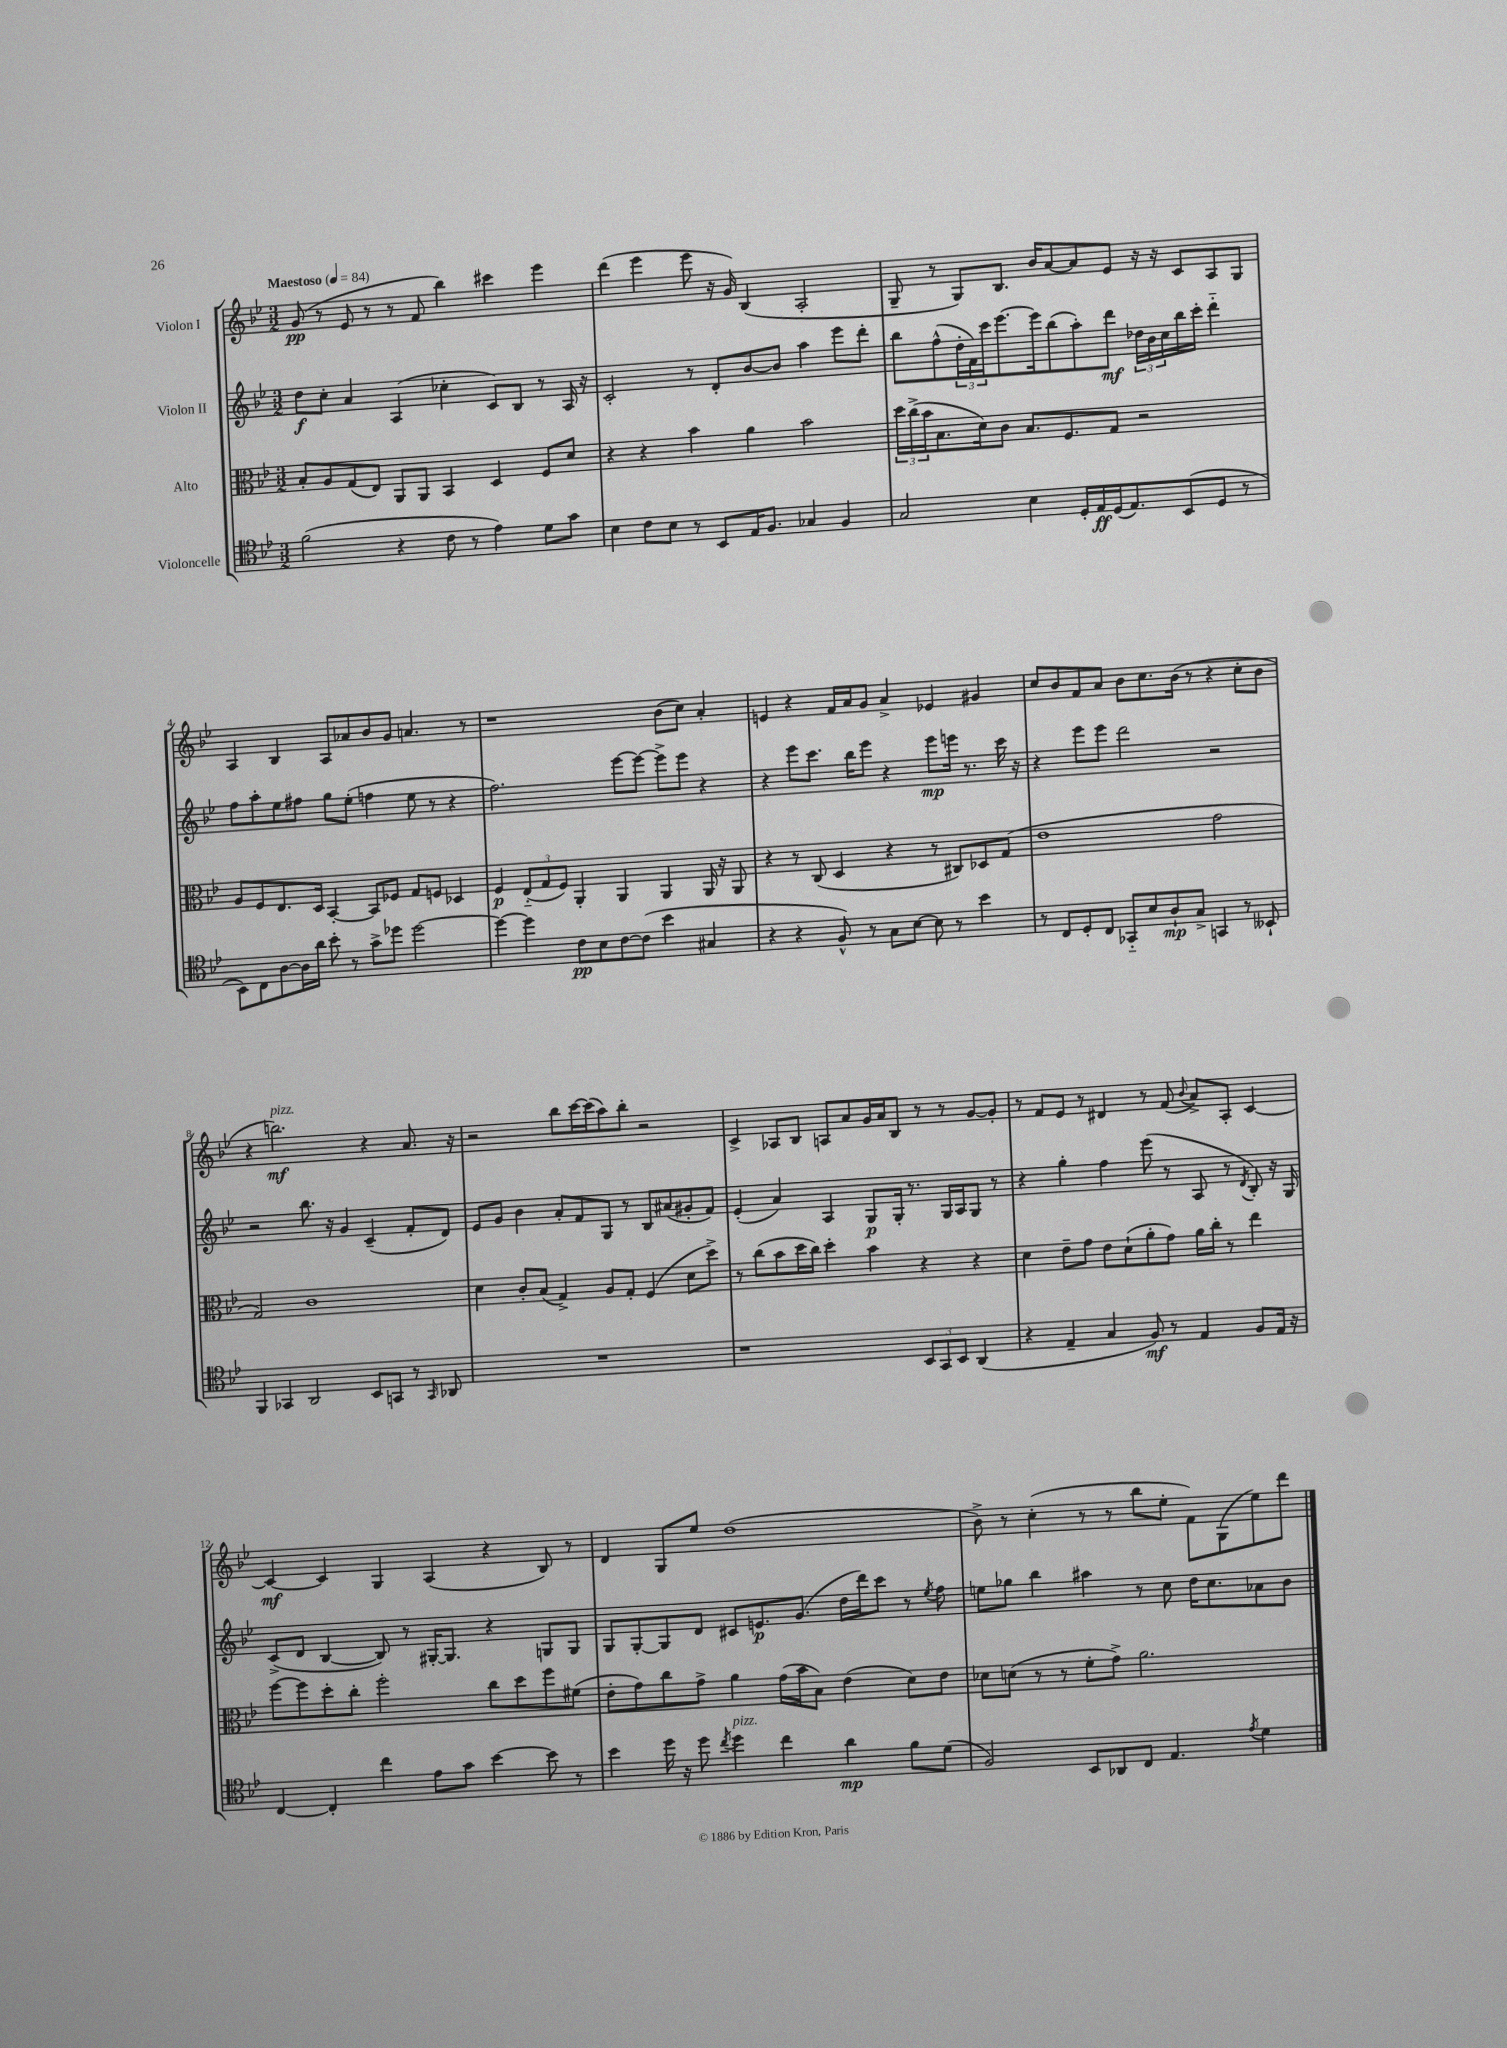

**kern	**kern	**kern	**kern
*staff4	*staff3	*staff2	*staff1
*clefC4	*clefC3	*clefG2	*clefG2
*k[b-e-]	*k[b-e-]	*k[b-e-]	*k[b-e-]
*M3/2	*M3/2	*M3/2	*M3/2
*MM84	*MM84	*MM84	*MM84
(2f	8B-'	8dd	(8g
.	8A	8cc'	8r
.	(8G	4a	8e-
.	8E-)	.	8r
4r	8AA	(4A	8r
.	8AA	.	8f
8c	4BB-	4cc-'	4bb-)
8r	.	.	.
4e-)	4D	8c)	4ccc#
.	.	8B-	.
8d	8F	8r	4eee-
8g	8d	16A	.
.	.	16r	.
=	=	=	=
4B-	4r	2c'	(4ddd
8c	4r	.	4eee-
8B-	.	.	.
8r	4b-	8r	8eee-
8BB-	.	8d'	16r
.	.	.	16g)
16E-	4a	[8b-	(4B-
8.F	.	.	.
.	.	8b-]	.
4G-	2b-	4aa	2A'
4F	.	8eee-	.
.	.	8ddd'	.
=	=	=	=
2G	24dd	8bb-	8G~
.	(24cc^	.	.
.	24b-	.	.
.	8.B-	(8ff^^	8r
.	.	24dd'	8G)
.	.	24f)	.
.	16d)	.	.
.	.	24ccc	.
.	8c	[8.eee-	8.B-
4B-	8.B-	.	.
.	.	16eee-]	16b-
.	.	(8bb-	[8a
.	8.F	.	.
16D'	.	8aa')	8a]
16E-	.	.	.
(16D	8G	8ddd	8e-
8.E-)	.	.	.
.	2r	24dd-	16r
.	.	24b-	.
.	.	.	16r
.	.	24cc	.
(8BB-	.	16bb-	8c
.	.	16ccc'	.
8D	.	4ddd'~	8A
8r	.	.	8G
=	=	=	=
8BB-)	8A	8ff	4A
8C	8F	8aa'	.
[8A	8.E-	8ee-	4B-
16A]	.	8ff#	.
16a	16D	.	.
8b-'	[4BB-'	8gg	8A
8r	.	(8ee-'	8a-
8g^	8BB-]	4ff	8b-
8dd-	8F-	.	8g
[2dd-	8G	8ee-	4.a
.	8F	8r	.
.	4D-	4r	.
.	.	.	8r
=	=	=	=
4dd-_	4F	2.ff)	1r
4dd-]	(12E-'~	.	.
.	12G	.	.
.	12F)	.	.
8c	4AA'	.	.
8B-	.	.	.
[8c	4AA	[8eee-	.
(8c]	.	8eee-_	.
4b-	4AA	8eee-^]	(8b-
.	.	8eee-	8cc)
4G#	16AA	4r	4a'
.	16r	.	.
.	8AA	.	.
=	=	=	=
4r	4r	4r	4e
4r	8r	8eee-	4r
.	(8C	8.ccc	.
8F^^)	4D	.	16f
.	.	16bb-	16a
8r	.	8eee-	8g
8G	4r	4r	4a^
[8B-	.	.	.
8B-]	8r	8eee-	4e-
8r	8C#)	16eee	.
.	.	8.r	.
4b-	8D-	.	4g#
.	(8G	16ccc	.
.	.	16r	.
=	=	=	=
8r	1e-	4r	8cc
8C	.	.	8b-
8D'	.	8eee-	8f
8C	.	8eee-	8a
8GG-'~	.	2ddd	8b-
8B-	.	.	8.cc
8A`	.	.	.
.	.	.	(16b-
8G^	.	.	8r
4GG	2g	2r	4r
8r	.	.	8cc'
8BB--`	.	.	8b-
=	=	=	=
4FF	2G)	2r	4r
4GG-	.	.	2.bb)
2AA	1c	8.bb-	.
.	.	16r	.
.	.	4g	.
8BB-	.	(4c~	4r
8GG	.	.	.
8r	.	8f'	8.a
16qqGG	.	.	.
8AA-	.	8d)	.
.	.	.	16r
=	=	=	=
1.r	4d	8e-	2r
.	.	8g	.
.	8c'	4b-	.
.	(8B-	.	.
.	4G^)	8a'	8bb-
.	.	8f	[16ccc
.	.	.	(16ccc]
.	8A	8G	8aa)
.	8G'	8r	8bb-'
.	(4F	8B-	2r
.	.	(8a#	.
.	8d	8g#'	.
.	8dd^)	8f)	.
=	=	=	=
1r	8r	(4e-'	4c^
.	(8cc	.	.
.	8b-	4a)	8A-
.	16dd	.	8B-
.	16cc)	.	.
.	4dd'	4A	8A
.	.	.	8a
.	4b-	8G	16g
.	.	.	16a
.	.	16G'	8B-
.	.	8.r	.
12BB-	4r	.	8r
12GG	.	.	.
.	.	16G	8r
12BB-	.	.	.
.	.	16A	.
(4AA	4r	8G	[8g
.	.	8r	8g']
=	=	=	=
4r	4d	4r	8r
.	.	.	8f
4E-~	8e-~	4gg'	8e-
.	8g	.	8r
4G	8e-	4ff	4d#
.	(8d`	.	.
8F)	8a'	(8eee-	8r
8r	8g)	8r	(8f
.	.	.	8qqb-
4E-	16a	8A	8a^)
.	16cc'	.	.
.	8r	8r	8A'
.	.	8qd	.
8F	4ee-	8B-')	[4c
16E-	.	16r	.
16r	.	16G	.
=	=	=	=
[4C	[8ff	(8c^	4c_
.	8ff]	8d	.
4C']	8dd'	[4B-	4c]
.	8cc'	.	.
4cc	2ff'	8B-])	4G
.	.	8r	.
8e-	.	[16G#'	(4A
.	.	8.G#]	.
8g	.	.	.
[4b-	8cc	4r	4r
.	8dd	.	.
8b-]	8ff	8G	8B-)
8r	(8f#	8G	8r
=	=	=	=
4b-	8e-'	8G	4d
.	8g)	[8G'	.
16dd	8cc	8G]	8G
16r	.	.	.
8dd	8g^	8d	8ee-
8qcc	.	.	.
4dd	4a	8c#	(1dd
.	.	8.e	.
4cc	(16g	.	.
.	16b-	(8.g	.
.	8B-)	.	.
4a	(4e-	16dd	.
.	.	16ddd)	.
.	.	8ccc	.
8f	8d)	8r	.
.	.	8qee-	.
(8d	8e-	8ff	.
=	=	=	=
2F)	8d-	8ee	8b-^)
.	(8d	8gg-	8r
.	8r	4bb-	(4cc'
.	8r	.	.
8BB-	8f'	4aa#	8r
8AA-	8g^)	.	8r
8C	2.a	8r	8bb-
4.E-	.	8cc	8ee-'
.	.	16dd	8f)
.	.	8.cc	.
.	.	.	(8G
8qe-	.	.	.
4d	.	8a-	8ee-)
.	.	8b-	8ddd
==	==	==	==
*-	*-	*-	*-
